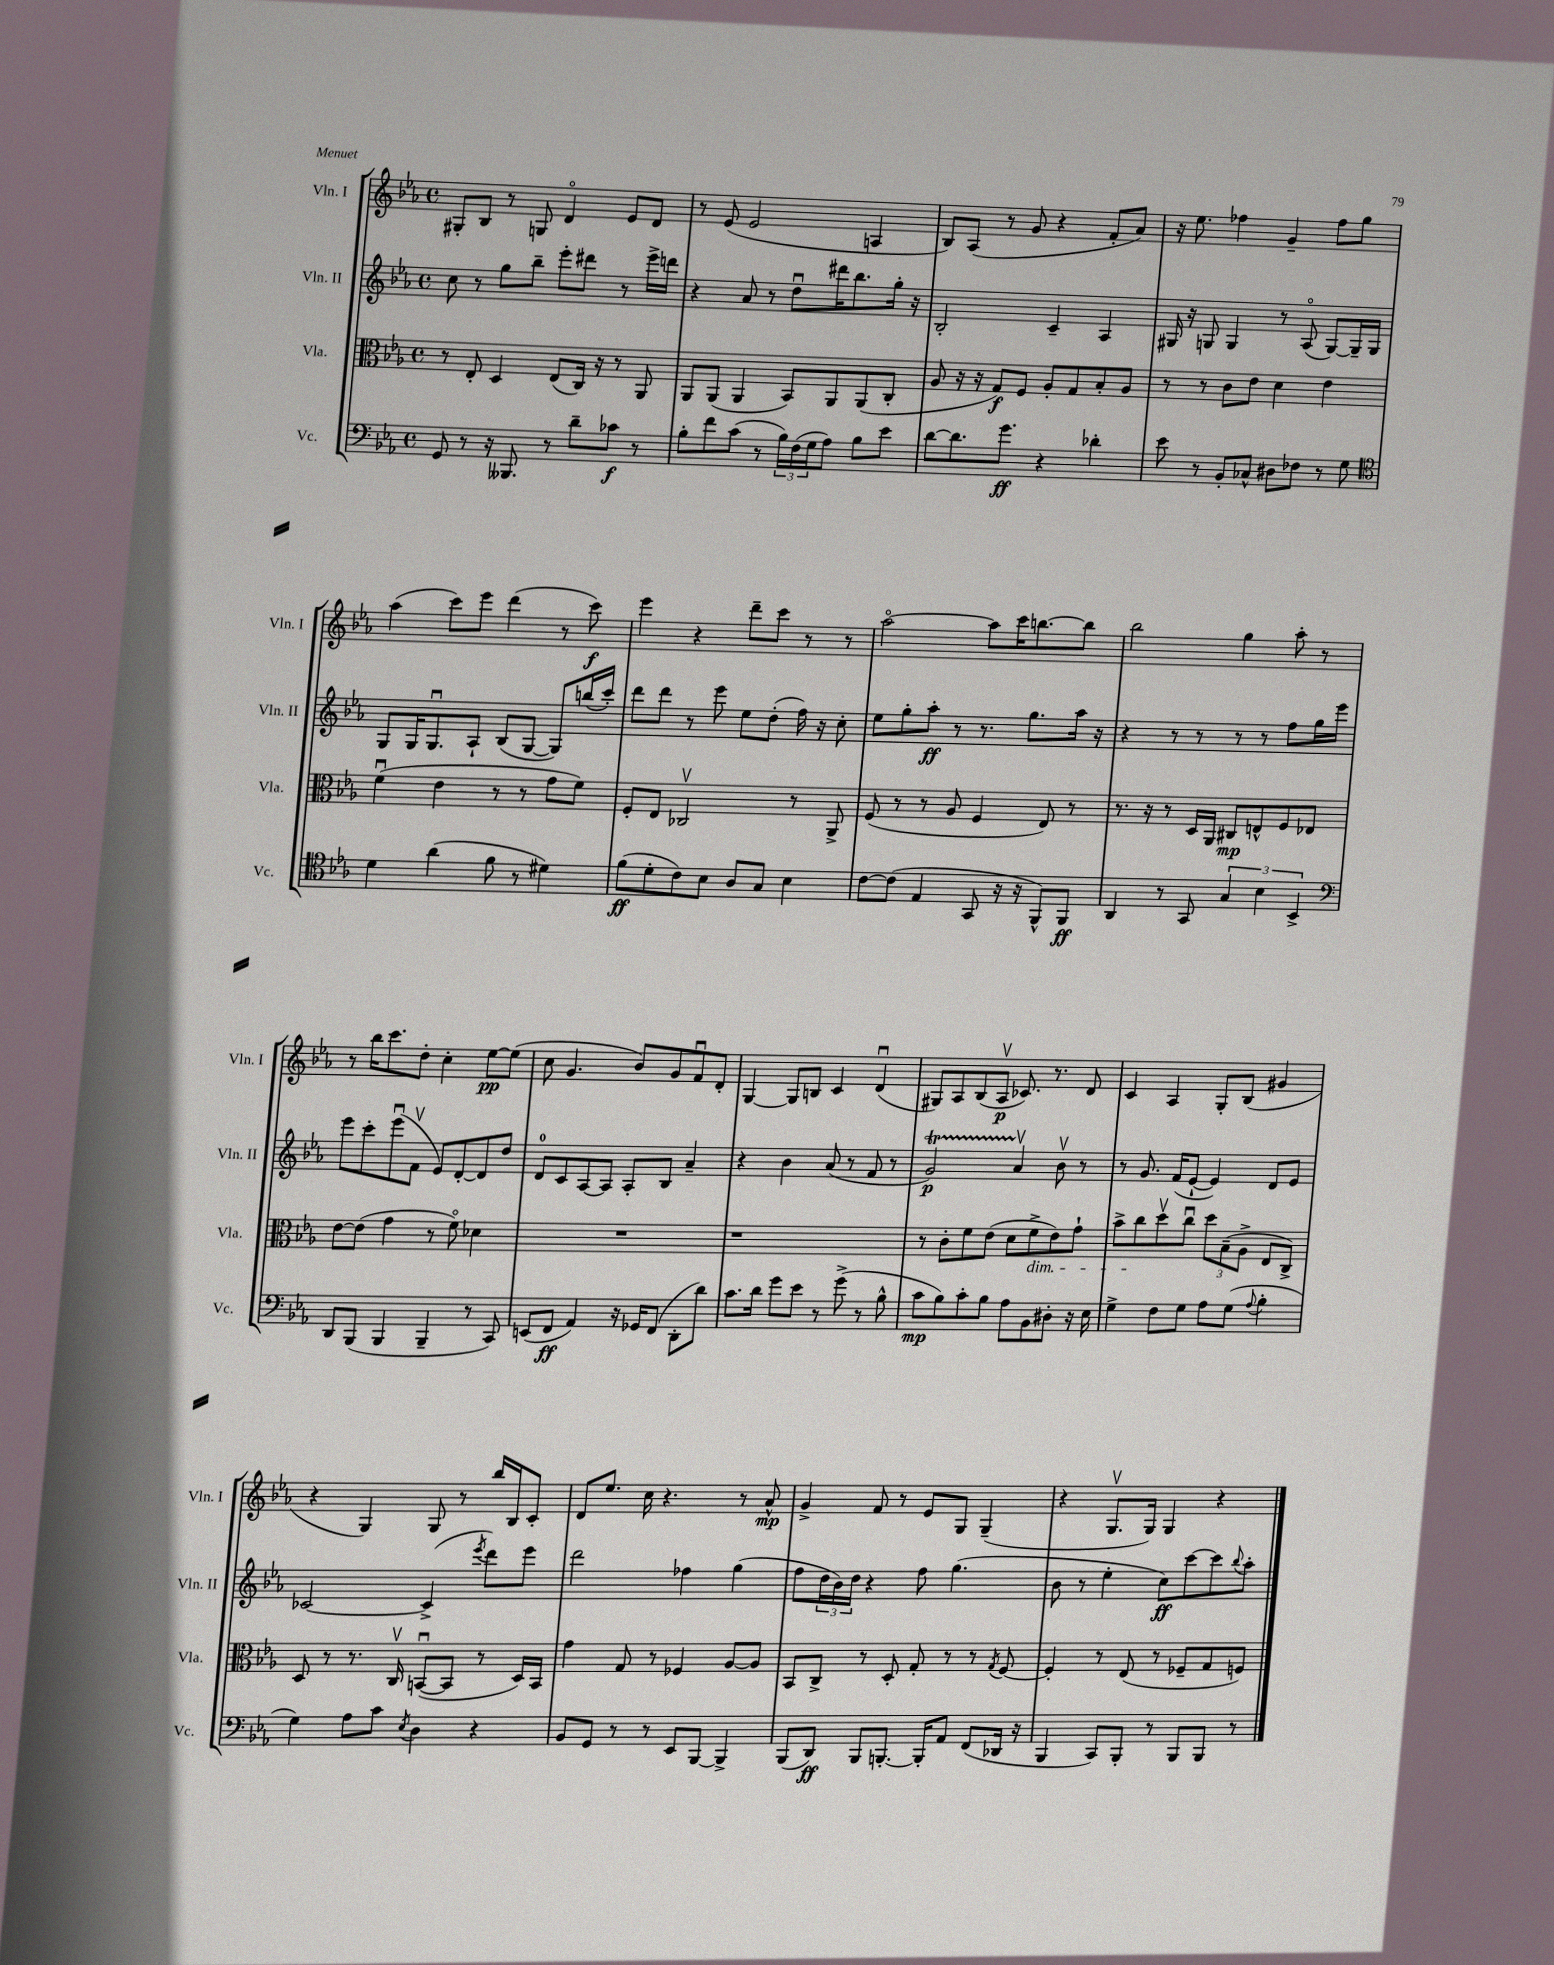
<<
\new StaffGroup <<
\new Staff = "s0" \with { instrumentName = "Vln. I" shortInstrumentName = "Vln. I" } {
    \clef treble \key ees \major \defaultTimeSignature \time 4/4
    gis8-. bes8 r8 g8 d'4\flageolet ees'8 d'8 |
    r8 ees'8( ees'2 a4 |
    bes8) aes8( r8 g'8 r4 f'8-. aes'8) |
    r16 ees''8. fes''4 g'4-- fes''8 g''8 |
    aes''4( c'''8) ees'''8 d'''4( r8 c'''8\f) |
    ees'''4 r4 d'''8-- c'''8 r8 r8 |
    aes''2~\flageolet aes''8 c'''16 b''8.~ b''8 |
    bes''2 g''4 aes''8-. r8 |
    r8 bes''16 c'''8. d''8-. c''4-. ees''8~\pp ees''8( |
    c''8 g'4. bes'8) g'8 f'8\downbow d'8-. |
    g4~ g8 b8 c'4 d'4\downbow( |
    gis8) aes8 bes8( aes8\upbow\p ces'8.) r8. d'8 |
    c'4 aes4 g8-. bes8( gis'4 |
    r4 g4) g8 r8 bes''16 bes16 c'8-. |
    d'8 ees''8. c''16 r4. r8 aes'8-^\mp |
    g'4-> f'8 r8 ees'8 g8 g4--( |
    r4 g8.\upbow g16) g4 r4 \bar "|." |
}
\new Staff = "s1" \with { instrumentName = "Vln. II" shortInstrumentName = "Vln. II" } {
    \clef treble \key ees \major \defaultTimeSignature \time 4/4
    c''8 r8 g''8 bes''8-- ees'''8-. dis'''8 r8 ees'''16-> d'''16 |
    r4 aes'8 r8 d''8\downbow dis'''16 bes''8. g''16-. r16 |
    bes2-. c'4-- aes4 |
    gis16 r16 g8 g4 r8 aes8\flageolet( g8~) g16-- g16 |
    g8 g16 g8.\downbow aes8-! bes8( g8~ g8) b''16( c'''16-.) |
    d'''8 d'''8 r8 ees'''8 ees''8 d''8-.( f''16) r16 c''8-. |
    ees''8 g''8-. aes''8-.\ff r8 r8. g''8. aes''16 r16 |
    r4 r8 r8 r8 r8 f''8 g''16 ees'''16 |
    ees'''8 c'''8-. ees'''8\downbow( f'8\upbow ees'8) d'8~-. d'8 d''8 |
    d'8-0 c'8 aes8~ aes8 aes8-. bes8 aes'4-- |
    r4 bes'4 aes'8( r8 f'8 r8 |
    g'2\startTrillSpan\p) aes'4\upbow\stopTrillSpan bes'8\upbow r8 |
    r8 g'8. f'16( ees'8~-! ees'4) d'8 ees'8 |
    ces'2~ ces'4->( \acciaccatura { ees'''8 } d'''8) ees'''8 |
    d'''2 fes''4 g''4( |
    f''8 \tuplet 3/2 { d''16 bes'16) d''16 } r4 f''8 g''4.( |
    bes'8 r8 ees''4-. c''8\ff) c'''8~ c'''8 \appoggiatura { bes''8 } aes''8-. \bar "|." |
}
\new Staff = "s2" \with { instrumentName = "Vla." shortInstrumentName = "Vla." } {
    \clef alto \key ees \major \defaultTimeSignature \time 4/4
    r8 ees8-. d4 ees8( c16) r16 r8 aes,8 |
    aes,8 aes,8( aes,4 bes,8) aes,8 aes,8( c8-. |
    aes8 r16 r16 g8\f) f8 aes8-. g8 bes8-. aes8 |
    r8 r8 c'8 ees'8 d'4 ees'4 |
    f'4\downbow( ees'4 r8 r8 g'8 f'8) |
    f8-. ees8 ces2\upbow r8 aes,8-> |
    f8( r8 r8 aes8 f4 ees8) r8 |
    r8. r16 r8 d16 aes,16 cis8\mp e8-^ f8 ees8 |
    ees'8~ ees'8( g'4 r8 f'8\flageolet) des'4 |
    R1 |
    r1 |
    r8 c'8-. f'8 ees'8( d'8 f'8->\dim ees'8) g'8-! |
    bes'8-> c''8\! d''8\upbow c''8\downbow \tuplet 3/2 { d''8 bes8--( aes8-> } ees8 c8->) |
    d8 r8 r8. c16\upbow b,8~\downbow( b,8 r8 d16) b,16 |
    g'4 g8 r8 fes4 aes8~ aes8 |
    bes,8 c8-> r8 d8-. g8-. r8 r8 \acciaccatura { g8 } f8~ |
    f4-. r8 ees8( r8 fes8-- g8 f8) \bar "|." |
}
\new Staff = "s3" \with { instrumentName = "Vc." shortInstrumentName = "Vc." } {
    \clef bass \key ees \major \defaultTimeSignature \time 4/4
    g,8 r8 r16 beses,,8. r8 d'8-- ces'8\f r8 |
    bes8-. f'8 c'8( r8 \tuplet 3/2 { bes16) f16( g16 } aes8) bes8 ees'8 |
    d'8~ d'8. g'8.\ff r4 des'4-. |
    ees'8 r8 bes,8-. ces8-^ dis8 fes8 r8 g8 |
    \clef tenor d'4 aes'4( f'8 r8 dis'4) |
    f'8\ff( d'8-. c'8) bes8 aes8 g8 bes4 |
    c'8~ c'8( ees4 g,8 r16 r16 f,8-^) f,8\ff |
    aes,4 r8 g,8 \tuplet 3/2 { g4 bes4 bes,4-> } |
    \clef bass d,8 bes,,8( bes,,4 bes,,4-- r8 c,8) |
    e,8( f,8\ff aes,4) r16 ges,16 f,8( d,8-. d'8) |
    c'8. d'16 g'8 ees'8 r8 g'8->( r8 bes8-^ |
    c'8\mp bes8) c'8-. bes8 aes8 bes,8 dis8-. r16 ees16 |
    g4-> f8 g8 aes8 g8( \appoggiatura { aes8 } bes4-. |
    g4) aes8 c'8 \acciaccatura { ees8 } d4 r4 |
    bes,8 g,8 r8 r8 ees,8 bes,,8~ bes,,4-> |
    bes,,8( d,8\ff) bes,,8 b,,8.~-. b,,16-. aes,8 f,8( des,16 r16 |
    bes,,4 c,8) bes,,8-. r8 bes,,8 bes,,8 r8 \bar "|." |
}
>>
>>
\layout { \context { \Score \remove "Bar_number_engraver" } }
